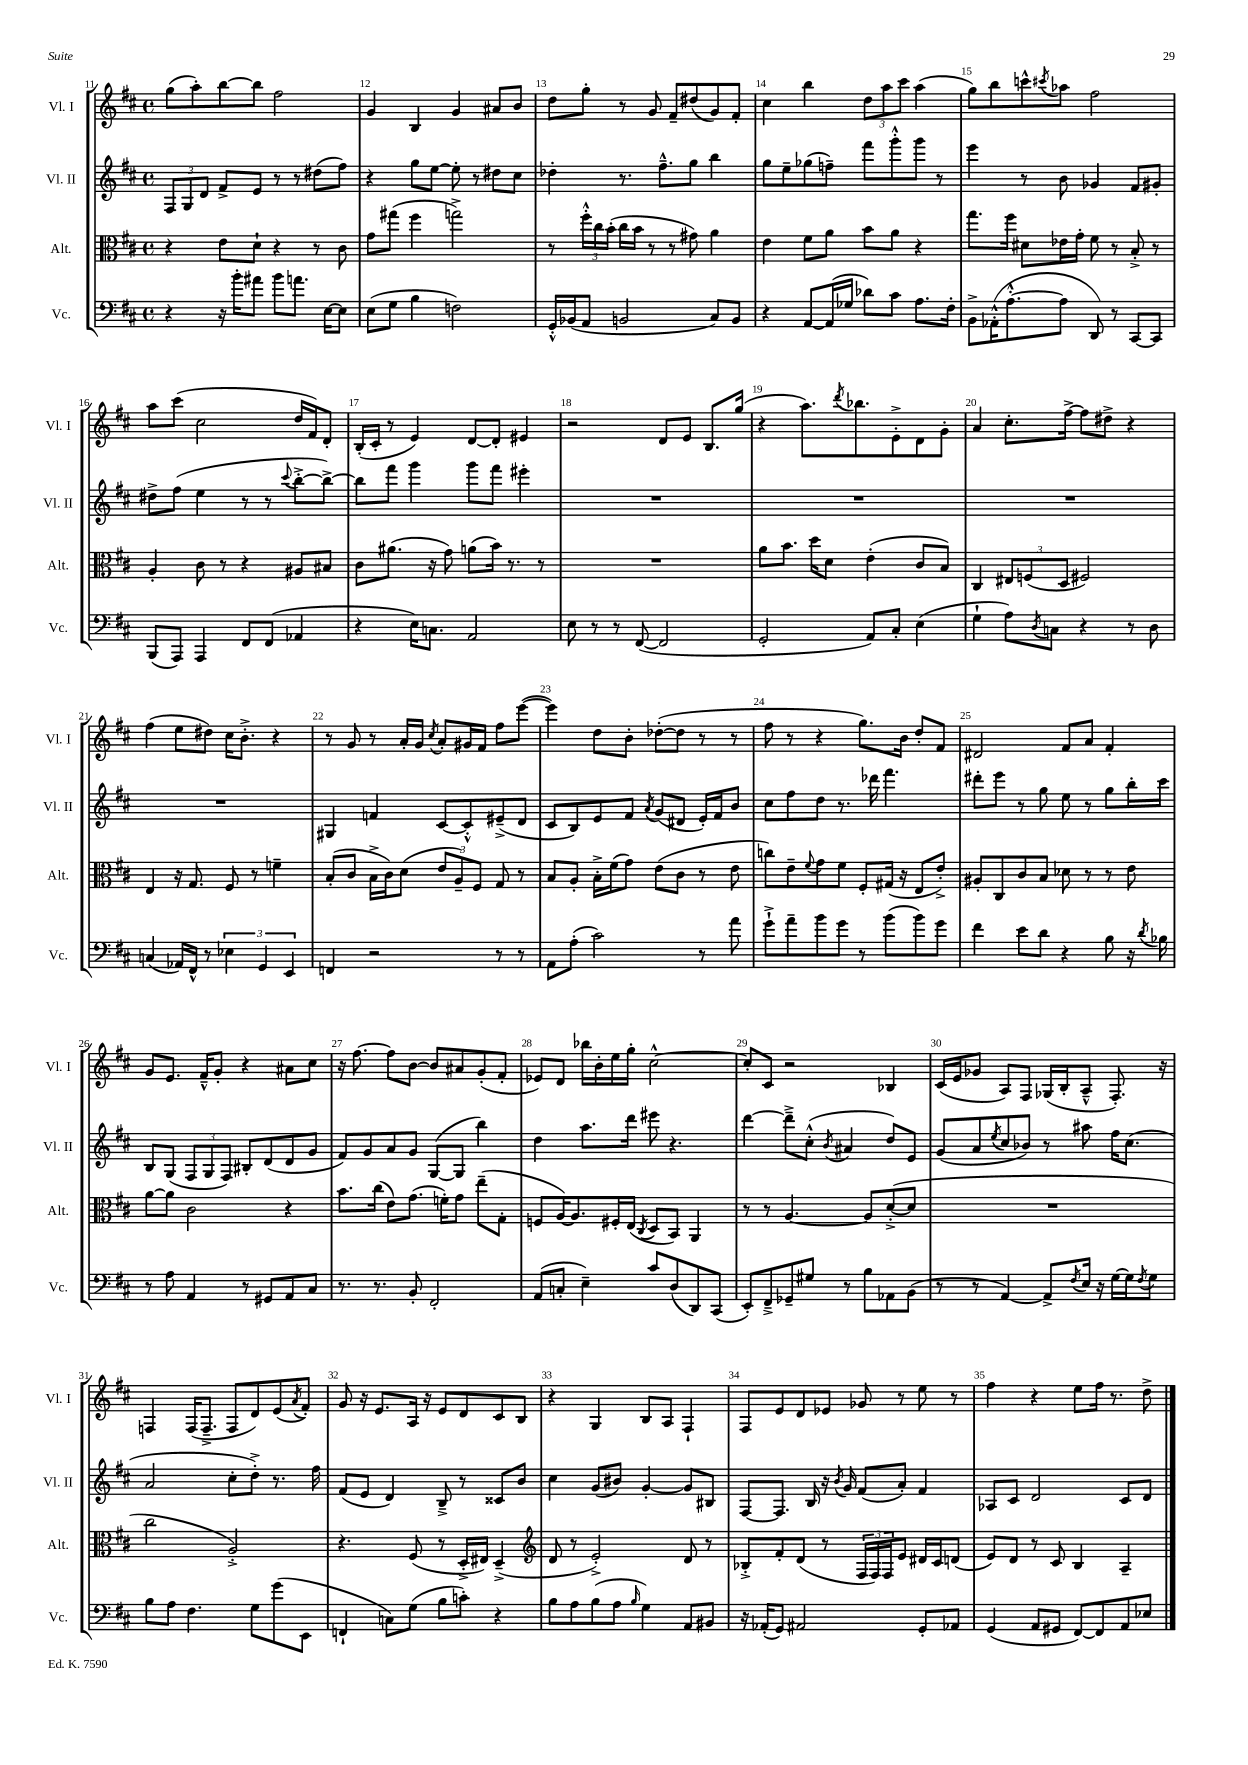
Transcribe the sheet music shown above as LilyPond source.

<<
\new StaffGroup <<
\new Staff = "s0" \with { instrumentName = "Vl. I" shortInstrumentName = "Vl. I" } {
    \clef treble \key d \major \defaultTimeSignature \time 4/4
    g''8( a''8-.) b''8~ b''8 fis''2 |
    g'4 b4 g'4 ais'8 b'8 |
    d''8 g''8-. r8 g'8 fis'8-- dis''8( g'8) fis'8-. |
    cis''4 b''4 \tuplet 3/2 { d''8 a''8 cis'''8 } a''4( |
    g''8) b''8 c'''8-^ \acciaccatura { cis'''8 } aes''8 fis''2 |
    a''8 cis'''8( cis''2 d''16 fis'16) d'8-. |
    b16-.( cis'16-. r8 e'4) d'8~ d'8-. eis'4 |
    r2 d'8 e'8 b8. g''16( |
    r4 a''8.) \acciaccatura { d'''8 } bes''8. e'8-.-> d'8 g'8-. |
    a'4 cis''8.-. fis''16~-> fis''8 dis''8-> r4 |
    fis''4( e''8 dis''8) cis''16 b'8.-.-> r4 |
    r8 g'8 r8 a'16-. g'16 \acciaccatura { cis''8 } a'8-. gis'16 fis'16 fis''8 e'''8~( |
    e'''4) d''8 b'8-. des''8~-.( des''8 r8 r8 |
    fis''8 r8 r4 g''8.) b'16 d''8-. fis'8 |
    dis'2 fis'8 a'8 fis'4-. |
    g'8 e'8. fis'16---^ g'8-. r4 ais'8 cis''8 |
    r16 fis''8.~ fis''8 b'8~ b'8 ais'8 g'8-.( fis'8-. |
    ees'8) d'8 bes''16 b'16-. e''16 g''16-. cis''2~-^ |
    cis''8-. cis'8 r2 bes4 |
    cis'16( e'16 ges'8 a8) fis8 ges16( b16-. a8---^ fis8.-.) r16 |
    f4 f16( f8.---> f8 d'8) e'8( \acciaccatura { a'8 } fis'8-.) |
    g'8 r16 e'8. a16 r16 e'8 d'8 cis'8 b8 |
    r4 g4 b8 a8 fis4-! |
    fis8 e'8 d'8 ees'8 ges'8 r8 e''8 r8 |
    fis''4 r4 e''8 fis''16 r8. d''8-> \bar "|." |
}
\new Staff = "s1" \with { instrumentName = "Vl. II" shortInstrumentName = "Vl. II" } {
    \clef treble \key d \major \defaultTimeSignature \time 4/4
    \tuplet 3/2 { fis8 g8 d'8 } fis'8-> e'8 r8 r8 dis''8( fis''8) |
    r4 g''8 e''8~ e''8-. r8 dis''8 cis''8 |
    des''4-. r8. fis''8.---^ g''8 b''4 |
    g''8 e''8-- ges''8( f''8--) fis'''8 g'''8-.-^ g'''8 r8 |
    e'''4 r8 b'8 ges'4 fis'8 gis'8-. |
    dis''8-> fis''8( e''4 r8 r8 \appoggiatura { cis'''8 } b''8~-.-> b''8~->) |
    b''8 fis'''8 g'''4 g'''8 fis'''8 eis'''4-. |
    R1 |
    R1 |
    R1 |
    R1 |
    gis4 f'4 cis'8~ cis'8-.-^ eis'8--->( d'8 |
    cis'8 b8) e'8 fis'8 \acciaccatura { a'8 } g'8( dis'8 e'16-.) fis'16 b'8 |
    cis''8 fis''8 d''8 r8. des'''16 fis'''4. |
    dis'''8-. e'''8 r8 g''8 e''8 r8 g''8 b''16-. cis'''16 |
    b8 g8( \tuplet 3/2 { fis8 g8 fis8) } bis8-. d'8( d'8 g'8 |
    fis'8) g'8 a'8 g'8 g8~( g8 b''4) |
    d''4 a''8. d'''16 eis'''8 r4. |
    d'''4~ d'''8---> cis''8-.-^( \acciaccatura { b'8 } ais'4 d''8) e'8 |
    g'8( a'8 \acciaccatura { e''8 } cis''8 bes'8) r8 ais''8 fis''16 cis''8.( |
    a'2 cis''8-. d''8-.->) r8. fis''16 |
    fis'8( e'8 d'4) b8---> r8 cisis'8 b'8 |
    cis''4 g'8( bis'8) g'4~-. g'8 bis8 |
    fis8~ fis8. b16 r16 \acciaccatura { b'8 } g'16 fis'8( a'8-.) fis'4 |
    aes8 cis'8 d'2 cis'8 d'8 \bar "|." |
}
\new Staff = "s2" \with { instrumentName = "Alt." shortInstrumentName = "Alt." } {
    \clef alto \key d \major \defaultTimeSignature \time 4/4
    r4 e'8 d'8-! r4 r8 cis'8 |
    g'8 gis''8( fis''4 g''2->) |
    r8 \tuplet 3/2 { fis''16-.-^ cis''16 b'16-.( } cis''16 b'16 r8 r8 gis'8) a'4 |
    e'4 fis'8 a'8 b'8 a'8 r4 |
    g''8. fis''16 dis'8 ees'16 g'16-. fis'8 r8 b8-.-> r8 |
    a4-. cis'8 r8 r4 ais8 bis8 |
    cis'8 ais'8.( r16 g'8) a'8( b'16) r8. r8 |
    R1 |
    a'8 b'8. d''16 d'8 e'4-.( cis'8 b8) |
    cis4 \tuplet 3/2 { eis8 f8( d8 } fis2) |
    e4 r16 g8. fis8 r8 f'4-- |
    b8-.( cis'8 b16-> cis'16) d'8( \tuplet 3/2 { e'8 a8--) fis8 } g8 r8 |
    b8 a8-. b16-.-> fis'16( g'8) e'8( cis'8 r8 e'8 |
    c''8) e'8-- \appoggiatura { fis'8 } g'8 fis'8 fis8-. gis16( r16 e8 e'8-.->) |
    ais8-. cis8 cis'8 b8 des'8 r8 r8 e'8 |
    a'8~ a'8 cis'2 r4 |
    b'8. cis''16( e'8) g'8.( f'16-.) g'8 e''8--( g8-. |
    f8 a16~) a8. fis16-. e16( \acciaccatura { cis8 } d8 b,8) a,4 |
    r8 r8 a4.~ a8 d'8~-.->( d'8 |
    R1 |
    cis''2 a2-.->) |
    r4. fis8( r8 d16-.-> eis16) d4--->( |
    \clef treble d'8 r8 e'2-.->) d'8 r8 |
    bes8-.-> fis'8-. d'8( r8 \tuplet 3/2 { fis16 fis16) fis16 } e'8 dis'16 cis'16 d'8( |
    e'8) d'8 r8 cis'8 b4 a4-- \bar "|." |
}
\new Staff = "s3" \with { instrumentName = "Vc." shortInstrumentName = "Vc." } {
    \clef bass \key d \major \defaultTimeSignature \time 4/4
    r4 r16 b'16-. ais'8 b'8 a'8. e16~ e8 |
    e8( g8 b4 f2) |
    g,16-.-^ bes,16( a,8 b,2 cis8) b,8 |
    r4 a,8~ a,16( ges16 des'8) cis'8 a8. fis16-. |
    b,8-> aes,16-.-^( a8.~-.-^ a8 d,8) r8 cis,8~ cis,8 |
    b,,8( a,,8) a,,4 fis,8 fis,8( aes,4 |
    r4 e16) c8. a,2 |
    e8 r8 r8 fis,8~( fis,2 |
    g,2-. a,8) cis8-. e4( |
    g4-! a8) \acciaccatura { d8 } c8 r4 r8 d8 |
    c4( aes,16) fis,16-^ r8 \tuplet 3/2 { ees4 g,4 e,4 } |
    f,4 r2 r8 r8 |
    a,8 a8-.( cis'2) r8 a'8 |
    g'8-!-> a'8-- b'8 g'8 r8 b'8( b'8) g'8 |
    fis'4 e'8 d'8 r4 b8 r16 \acciaccatura { d'8 } bes16 |
    r8 a8 a,4 r8 gis,8 a,8 cis8 |
    r8. r8. b,8-. fis,2-. |
    a,8( c8-. e4--) cis'8 d8( d,8) cis,8( |
    e,8-.) fis,8---> ges,8-- gis8 r8 b8 aes,8 b,8( |
    r8 r8 a,4~) a,8-> \acciaccatura { fis8 } e16 r16 g16~ g16 \acciaccatura { fis8 } g8 |
    b8 a8 fis4. g8 g'8( e,8 |
    f,4-! c8) g8( b8 c'8-.) r4 |
    b8 a8 b8( a8 \grace { b16 } g4) a,8 bis,8 |
    r16 aes,16-.( g,8) ais,2 g,8-. aes,8 |
    g,4( a,8 gis,8 fis,8~) fis,8 a,8 ees8 \bar "|." |
}
>>
>>
\layout { \context { \Score currentBarNumber = #11 \override BarNumber.break-visibility = ##(#f #t #t) barNumberVisibility = #all-bar-numbers-visible } }
